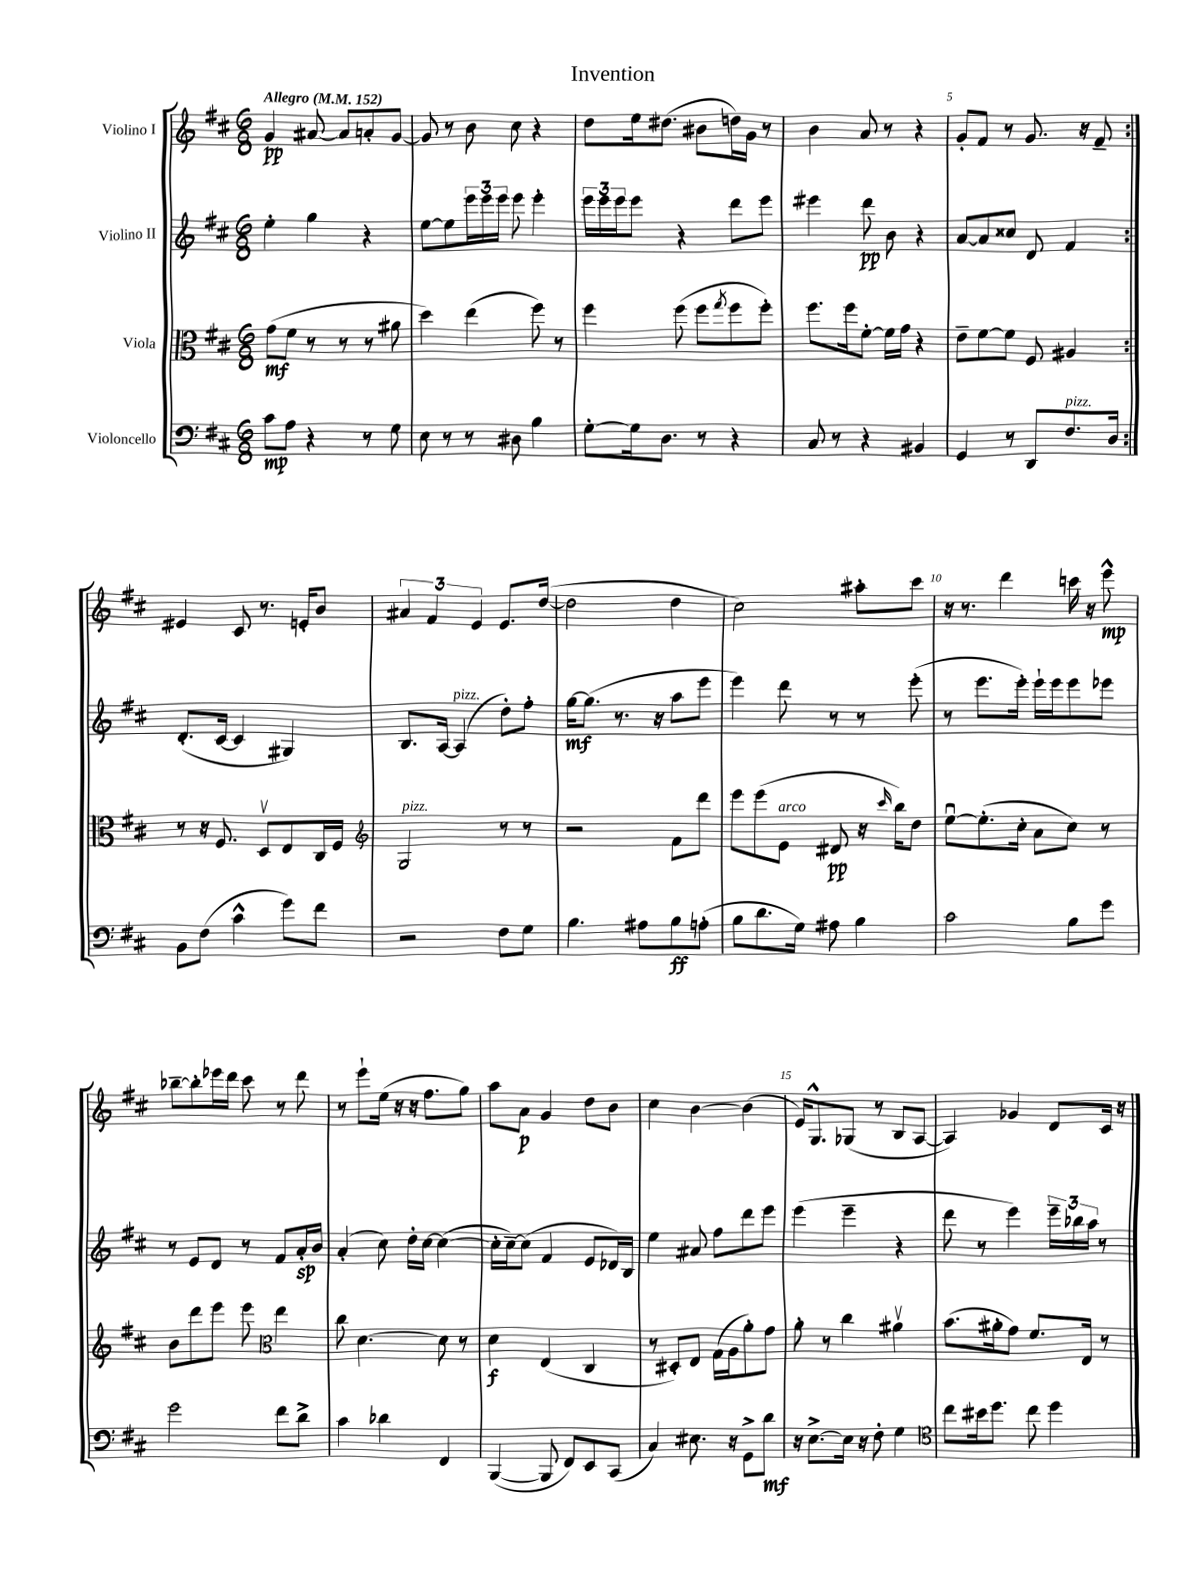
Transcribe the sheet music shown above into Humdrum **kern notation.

**kern	**kern	**kern	**kern
*staff4	*staff3	*staff2	*staff1
*clefF4	*clefC3	*clefG2	*clefG2
*k[f#c#]	*k[f#c#]	*k[f#c#]	*k[f#c#]
*M6/8	*M6/8	*M6/8	*M6/8
*MM152	*MM152	*MM152	*MM152
8c#	(8g	4ee'	4g
8A	8f#	.	.
4r	8r	4gg	[8a#
.	8r	.	8a#]
8r	8r	4r	8a'
8G	8a#	.	[8g
=	=	=	=
8E	4dd)	[8ee	8g]
8r	.	8ee]	8r
8r	(4ee	24eee	8b
.	.	24eee	.
.	.	24eee	.
8D#	.	8eee	8cc#
4B	8ff#)	4eee'	4r
.	8r	.	.
=	=	=	=
[8G'	4ff#	24eee	8dd
.	.	24eee	.
.	.	24eee	.
16G]	.	8eee	16ee
8.D	.	.	(8.dd#
.	(8ff#	4r	.
8r	8ff#	.	8b#
.	8qgg	.	.
4r	8ff#	8ddd	16dd)
.	.	.	16g
.	8ff#')	8eee	8r
=	=	=	=
8C#	8.ff#	4eee#	4b
8r	.	.	.
.	16ff#	.	.
4r	[8f#'	8ddd	8a
.	16f#]	8b	8r
.	16g	.	.
4BB#	4r	4r	4r
=	=	=	=
4GG	8e~	[8a	8g'
.	[8f#	8a]	8f#
8r	8f#]	8cc##	8r
8DD	8F#	8d	8.g
8.F#	4A#	4f#	.
.	.	.	16r
.	.	.	8f#~
16D	.	.	.
=:|!	=:|!	=:|!	=:|!
8BB	8r	(8.d'	4e#
(8F#	16r	.	.
.	8.F#	[16c#	.
4c#^^	.	4c#]	8c#
.	8Dv	.	8.r
8g)	8E	4G#)	.
.	.	.	16e'
8f#	16C#	.	8b
.	16F#	.	.
=	=	=	=
*	*clefG2	*	*
2r	2G	8.B	6a#
.	.	.	6f#
.	.	[16A	.
.	.	(4A]	.
.	.	.	6e
8F#	8r	8dd')	8.e
8G	8r	8ff#'	.
.	.	.	([16dd
=	=	=	=
4.B	2r	[16gg	2dd]
.	.	(8.gg]	.
.	.	8.r	.
8A#	.	.	.
.	.	16r	.
8B	8f#	8aa	4dd
(8A'	8ddd	8eee	.
=	=	=	=
8B	8eee	4eee)	2cc#)
8.d	(8eee	.	.
.	8e	8ddd	.
16G)	.	.	.
8A#	8d#	8r	.
4B	16r	8r	8aa#'
.	16qqccc#	.	.
.	16bb)	.	.
.	8dd	(8eee'	8ccc#
=	=	=	=
2c#	[8eeu	8r	16r
.	.	.	8.r
.	(8.ee']	8.eee	.
.	.	.	4ddd
.	16cc#'	16eee')	.
.	8a	16eee`	.
.	.	16eee	.
8B	8cc#)	8eee	16ccc
.	.	.	16r
8g	8r	8eee-	8eee^^
=	=	=	=
2g	8b	8r	[8bb-~
.	8ddd	8e	8bb-']
.	8eee	8d	16eee-
.	.	.	16ddd
.	8eee	8r	8ccc#
*	*clefC3	*	*
8f#	4ee	8f#	8r
8d^	.	16a'	8ddd
.	.	16b	.
=	=	=	=
4c#	8cc#	(4a'	8r
.	[4.d	.	8eee`
4d-	.	8cc#)	(16ee
.	.	.	16r
.	.	16dd'	16r
.	.	[16cc#	8.ff#
4FF#	8d]	(4cc#_	.
.	8r	.	8gg)
=	=	=	=
([4BBB	4d	16cc#']	8aa
.	.	[16cc#~)	.
.	.	(8cc#]	8a
8BBB]	(4E	4f#	4g
8FF#)	.	.	.
8EE	4C#	8e	8dd
(8CC#	.	16d-)	8b
.	.	16B	.
=	=	=	=
4C#)	8r	4ee	4cc#
.	8D#')	.	.
8.E#	8E	8a#	[4b
.	(16G	8ff#	.
16r	16A	.	.
8GG^	8a')	8ddd	(4b]
8d	8g	8eee	.
=	=	=	=
16r	8a'	(4eee	16e)
[8.E^	.	.	8.G^^
.	8r	.	.
16E]	4cc#	4eee~	(8G-
16r	.	.	.
8F#'	.	.	8r
4G	4a#v	4r	8B
.	.	.	[8A
=	=	=	=
*clefC4	*	*	*
8cc#	(8.b	8ddd	4A])
16b#	.	8r	.
8.dd	16a#'	.	.
.	8g)	4eee)	4g-
8cc#	8.f#	.	.
4dd	.	24eee~	8d
.	.	24bb-	.
.	16E	.	.
.	.	24aa	.
.	8r	8r	16c#
.	.	.	16r
==	==	==	==
*-	*-	*-	*-
